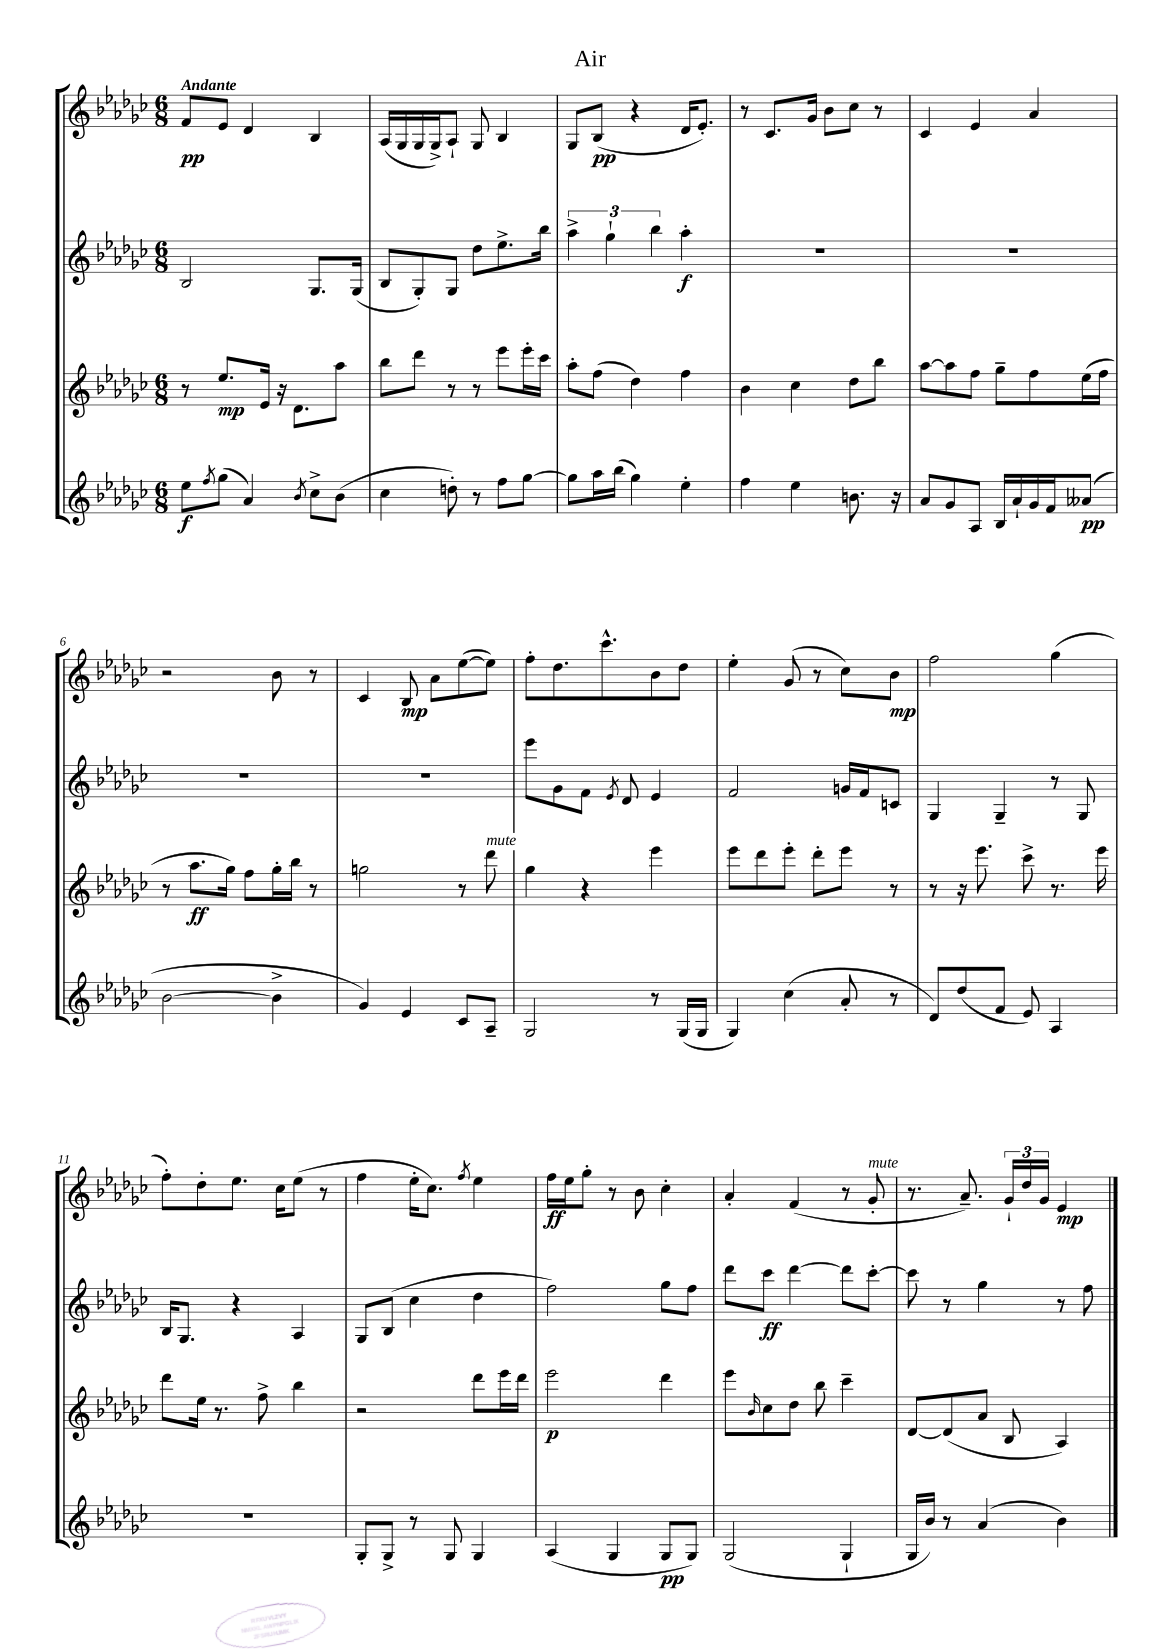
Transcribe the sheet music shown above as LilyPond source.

\header { title = "Air" }
<<
\new StaffGroup <<
\new Staff = "s0" {
    \clef treble \key ges \major \numericTimeSignature \time 6/8 \tempo "Andante"
    f'8\pp ees'8 des'4 bes4 |
    aes16( ges16 ges16 ges16->) aes8-! ges8 bes4 |
    ges8 bes8\pp( r4 des'16 ees'8.-.) |
    r8 ces'8. ges'16 bes'8 ces''8 r8 |
    ces'4 ees'4 aes'4 |
    r2 bes'8 r8 |
    ces'4 bes8\mp aes'8 ees''8~( ees''8) |
    f''8-. des''8. ces'''8.-^ bes'8 des''8 |
    ees''4-. ges'8( r8 ces''8) bes'8\mp |
    f''2 ges''4( |
    f''8-.) des''8-. ees''8. ces''16 ees''8( r8 |
    f''4 ees''16-. ces''8.) \acciaccatura { f''8 } ees''4 |
    f''16\ff ees''16 ges''8-. r8 bes'8 ces''4-. |
    aes'4-. f'4( r8 ges'8-.^\markup { \italic "mute" } |
    r8. aes'8.--) \tuplet 3/2 { ges'16-! des''16 ges'16 } ees'4\mp \bar "|." |
}
\new Staff = "s1" {
    \clef treble \key ges \major \numericTimeSignature \time 6/8
    bes2 ges8. ges16( |
    bes8 ges8-.) ges8 des''8 ees''8.-> bes''16 |
    \tuplet 3/2 { aes''4-> ges''4-! bes''4 } aes''4-.\f |
    R2. |
    R2. |
    R2. |
    R2. |
    ees'''8 ges'8 f'8 \acciaccatura { ees'8 } des'8 ees'4 |
    f'2 g'16 f'16 c'8 |
    ges4 ges4-- r8 ges8 |
    bes16 ges8. r4 aes4 |
    ges8 bes8( ces''4 des''4 |
    f''2) ges''8 f''8 |
    des'''8 ces'''8\ff des'''4~ des'''8 ces'''8~-. |
    ces'''8 r8 ges''4 r8 f''8 \bar "|." |
}
\new Staff = "s2" {
    \clef treble \key ges \major \numericTimeSignature \time 6/8
    r8 ees''8.\mp ees'16 r16 des'8. aes''8 |
    bes''8 des'''8 r8 r8 ees'''8 ees'''16-. ces'''16 |
    aes''8-. f''8( des''4) f''4 |
    bes'4 ces''4 des''8 bes''8 |
    aes''8~ aes''8 f''8 ges''8-- f''8 ees''16( f''16 |
    r8 aes''8.\ff ges''16) f''8 ges''16-. bes''16 r8 |
    g''2 r8 des'''8^\markup { \italic "mute" } |
    ges''4 r4 ees'''4 |
    ees'''8 des'''8 ees'''8-. des'''8-. ees'''8 r8 |
    r8 r16 ees'''8. ces'''8-> r8. ees'''16 |
    des'''8 ees''16 r8. f''8-> bes''4 |
    r2 des'''8 ees'''16 des'''16 |
    ees'''2\p des'''4 |
    ees'''8 \grace { bes'16 } ces''8 des''8 bes''8 ces'''4-- |
    des'8~ des'8( aes'8 bes8 aes4) \bar "|." |
}
\new Staff = "s3" {
    \clef treble \key ges \major \numericTimeSignature \time 6/8
    ees''8\f \acciaccatura { f''8 } ges''8( aes'4) \acciaccatura { bes'8 } ces''8-> bes'8( |
    ces''4 d''8-.) r8 f''8 ges''8~ |
    ges''8 aes''16 bes''16( ges''4) ees''4-. |
    f''4 ees''4 b'8. r16 |
    aes'8 ges'8 aes8 bes16 aes'16-! ges'16 f'16 aeses'8\pp( |
    bes'2~ bes'4-> |
    ges'4) ees'4 ces'8 aes8-- |
    ges2 r8 ges16( ges16 |
    ges4) ces''4( aes'8-. r8 |
    des'8) des''8( f'8 ees'8) aes4 |
    R2. |
    ges8-. ges8-> r8 ges8 ges4 |
    aes4( ges4 ges8\pp ges8) |
    ges2( ges4-! |
    ges16 bes'16) r8 aes'4( bes'4) \bar "|." |
}
>>
>>
